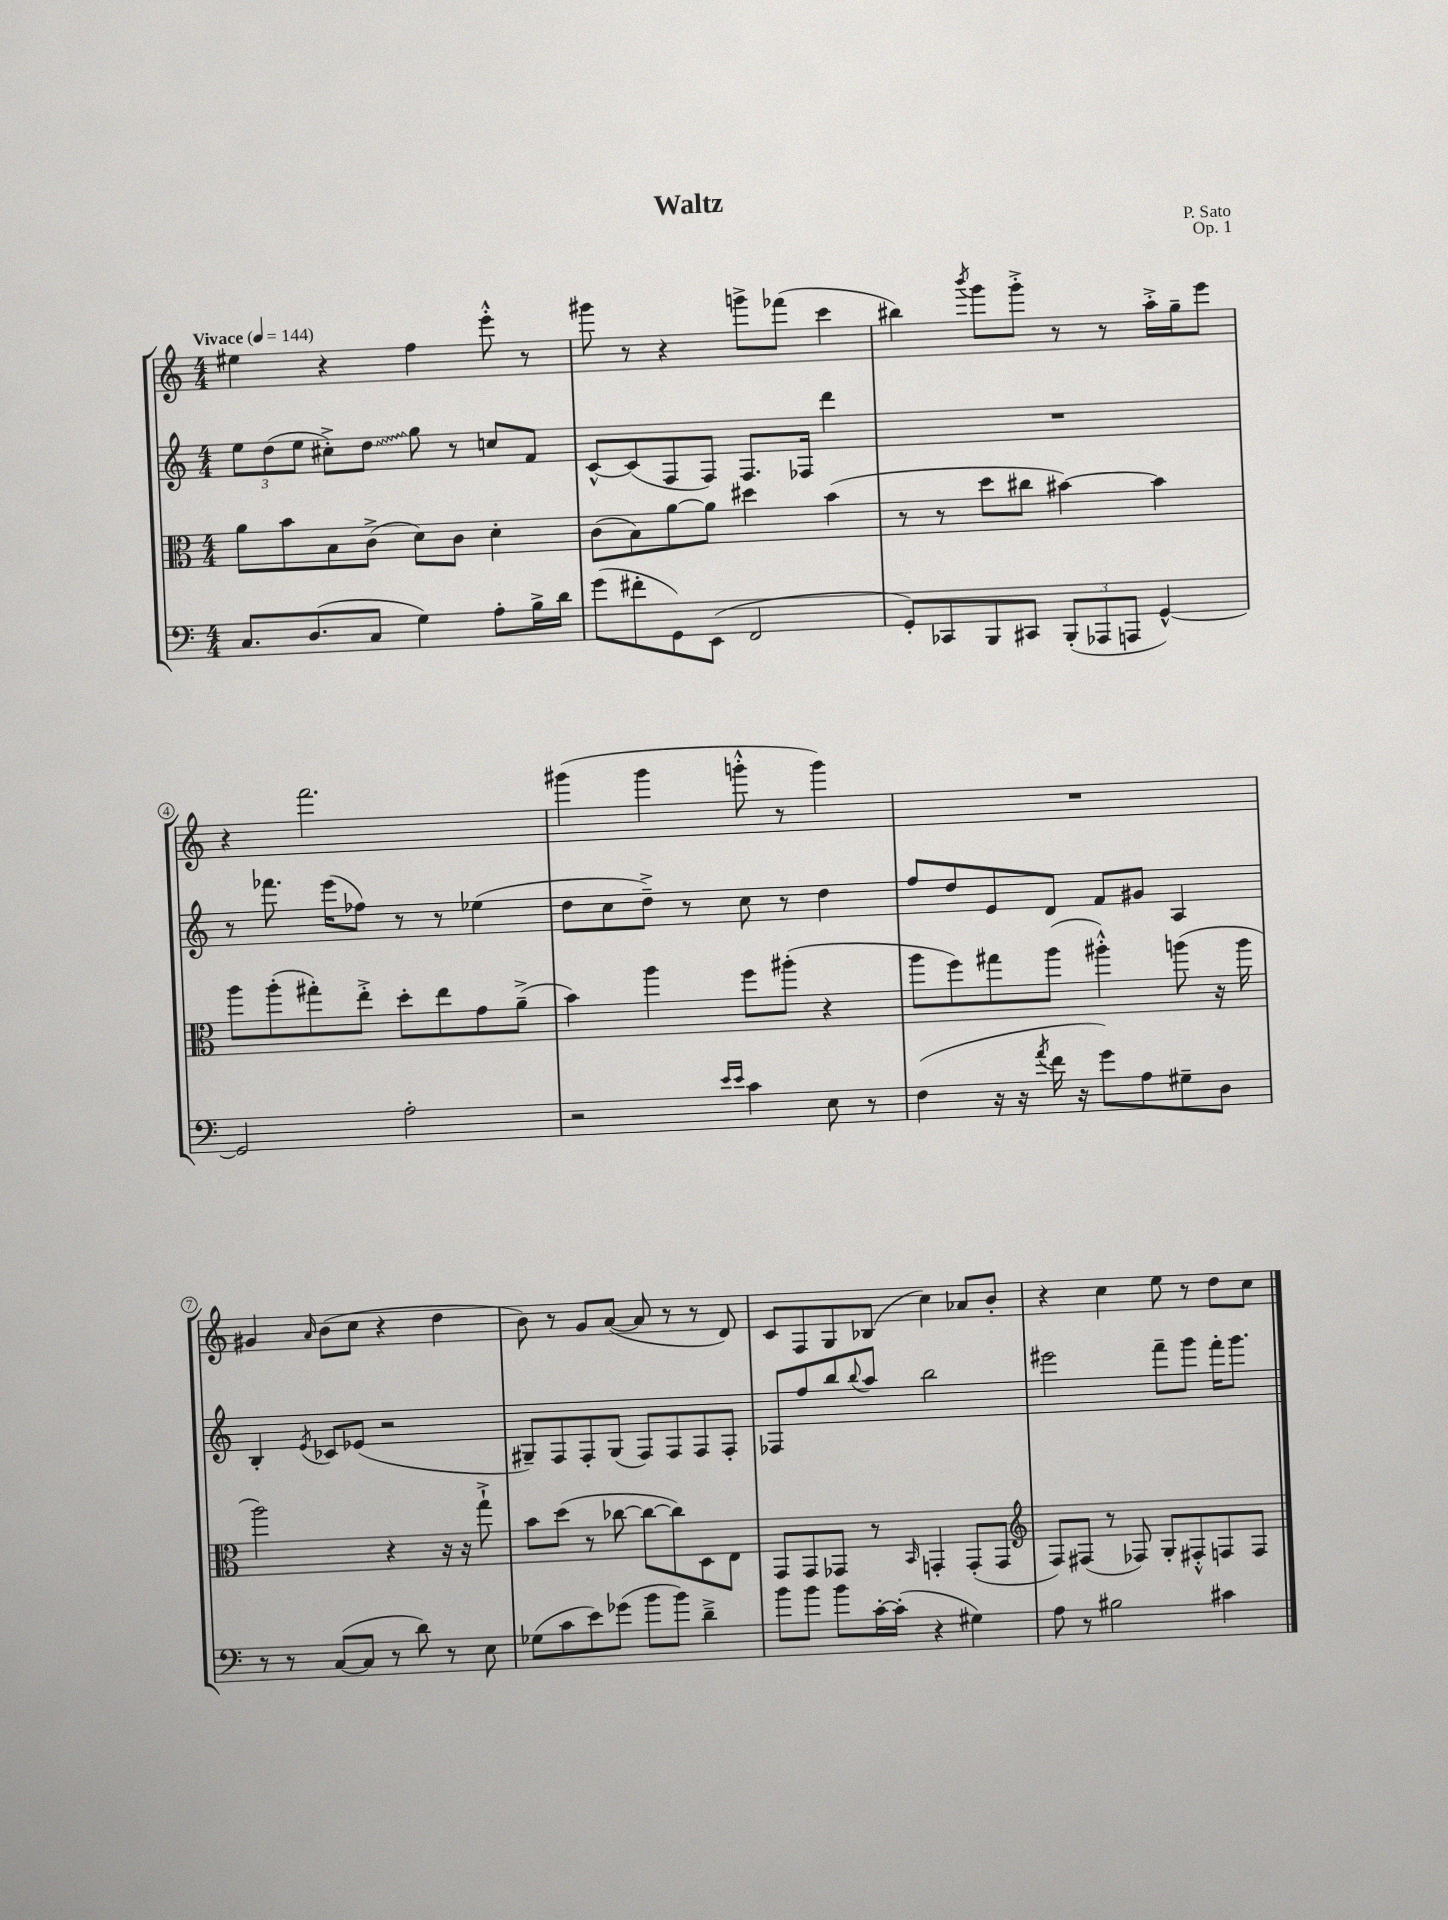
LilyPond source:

\header { title = "Waltz" composer = "P. Sato" opus = "Op. 1" }
<<
\new StaffGroup <<
\new Staff = "s0" {
    \clef treble \key c \major \numericTimeSignature \time 4/4 \tempo "Vivace" 4 = 144
    eis''4 r4 f''4 e'''8-.-^ r8 |
    gis'''8 r8 r4 g'''8-> fes'''8( c'''4 |
    bis''4) \acciaccatura { b'''8 } g'''8 g'''8-.-> r8 r8 a''16-.-> g''16-- e'''8 |
    r4 f'''2. |
    gis'''4( gis'''4 g'''8-.-^ r8 g'''4) |
    R1 |
    gis'4 \grace { a'16 } b'8( c''8 r4 d''4 |
    b'8) r8 g'8 a'8~( a'8 r8 r8 d'8) |
    c'8 f8 g8 bes8( c''4) aes'8 b'8-. |
    r4 c''4 e''8 r8 d''8 c''8 \bar "|." |
}
\new Staff = "s1" {
    \clef treble \key c \major \numericTimeSignature \time 4/4
    \tuplet 3/2 { e''8 d''8( e''8 } cis''8-.->) \once \override Glissando.style = #'zigzag d''8\glissando g''8 r8 c''8 f'8 |
    c'8~-^ c'8( f8 f8) f8. fes16 d'''4 |
    R1 |
    r8 fes'''8. e'''16( fes''8) r8 r8 ees''4( |
    d''8 c''8 d''8--->) r8 c''8 r8 d''4 |
    f''8 d''8 e'8 d'8 f'8 gis'8 a4 |
    b4-. \acciaccatura { e'8 } ces'8 ees'8( r2 |
    gis8--) f8 f8-. gis8( f8) f8 f8 f8-. |
    fes8 f''8 b''8 \appoggiatura { b''8 } a''8 b''2 |
    eis'''2 f'''8-- g'''8 f'''16-. g'''8. \bar "|." |
}
\new Staff = "s2" {
    \clef alto \key c \major \numericTimeSignature \time 4/4
    a'8 b'8 b8 c'8->( d'8) c'8 d'4-. |
    c'8( b8) a'8~ a'8 dis''4 b'4( |
    r8 r8 d''8 cis''8 bis'4~) bis'4 |
    a''8 a''8-.( gis''8-.) e''8-.-> d''8-. e''8 g'8 a'8--->( |
    b'4) a''4 f''8 ais''8-.( r4 |
    a''8 f''8) gis''8 a''8( ais''4-.-^) a''8( r16 a''16 |
    a''2) r4 r16 r16 g''8-!-> |
    b'8 d''8( r8 ces''8~ ces''8~ ces''8) d8 e8 |
    g,8 g,8 ges,8 r8 \grace { b,16 } g,4-. g,8-.( g,8 |
    \clef treble f8) fis8( r8 fes8) g8-. fis8-.-^ f8 f8 \bar "|." |
}
\new Staff = "s3" {
    \clef bass \key c \major \numericTimeSignature \time 4/4
    c8. d8.( c8 g4) a8-. b16-> d'16 |
    g'8( fis'8-. g,8) e,8( f,2 |
    g,8-.) ces,8 b,,8 cis,8 \tuplet 3/2 { b,,8-.( aes,,8 a,,8 } g,4~-^) |
    g,2 a2-. |
    r2 \grace { e'16 e'16 } c'4 e8 r8 |
    f4( r16 r16 \acciaccatura { a'8 } f'16 r16 g'8) a8 gis8-- d8 |
    r8 r8 c8~( c8 r8 d'8) r8 e8 |
    ges8( c'8 e'8) ges'8( b'8 b'8) d'4---> |
    b'8 b'8 b'8 c'16~-. c'16-.( r4 gis4) |
    a8 r8 bis2 cis'4 \bar "|." |
}
>>
>>
\layout { \context { \Score \override BarNumber.stencil = #(make-stencil-circler 0.1 0.3 ly:text-interface::print) } }
